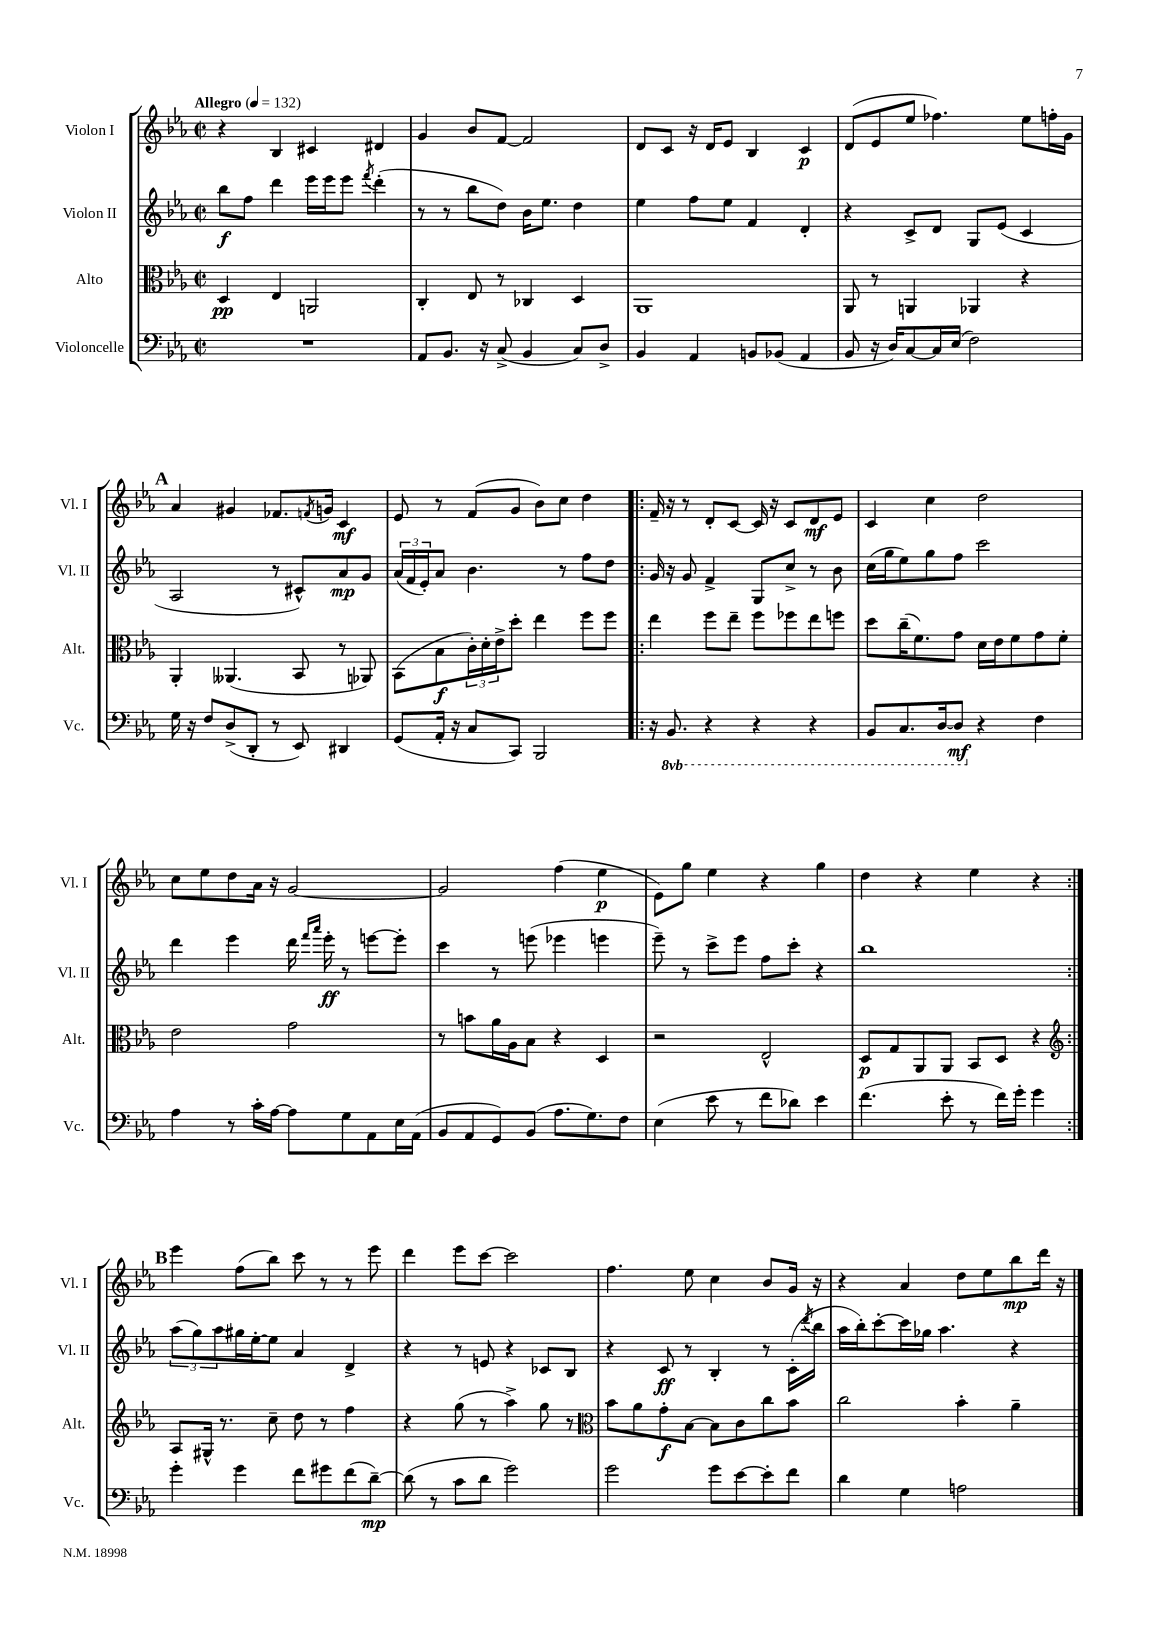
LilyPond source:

<<
\new StaffGroup <<
\new Staff = "s0" \with { instrumentName = "Violon I" shortInstrumentName = "Vl. I" } {
    \clef treble \key ees \major \defaultTimeSignature \time 2/2 \tempo "Allegro" 4 = 132
    r4 bes4 cis'4 dis'4 |
    g'4 bes'8 f'8~ f'2 |
    d'8 c'8 r16 d'16 ees'8 bes4 c'4\p |
    d'8( ees'8 ees''8 fes''4.) ees''8 f''16-. g'16 |
    \mark \markup { \bold "A" } aes'4 gis'4 fes'8. \acciaccatura { f'8 } g'16 c'4\mf |
    ees'8 r8 f'8( g'8 bes'8) c''8 d''4 |
    \repeat volta 2 { f'16-- r16 r8 d'8-. c'8~ c'16 r16 c'8 d'8\mf ees'8 |
    c'4 c''4 d''2 |
    c''8 ees''8 d''8 aes'16 r16 g'2~ |
    g'2 f''4( ees''4\p |
    ees'8) g''8 ees''4 r4 g''4 |
    d''4 r4 ees''4 r4 | }
    \mark \markup { \bold "B" } ees'''4 f''8( bes''8) c'''8 r8 r8 ees'''8 |
    d'''4 ees'''8 c'''8~ c'''2 |
    f''4. ees''8 c''4 bes'8 g'16 r16 |
    r4 aes'4 d''8 ees''8 bes''8\mp d'''16 r16 \bar "|." |
}
\new Staff = "s1" \with { instrumentName = "Violon II" shortInstrumentName = "Vl. II" } {
    \clef treble \key ees \major \defaultTimeSignature \time 2/2
    bes''8\f f''8 d'''4 ees'''16 ees'''16 ees'''8 \acciaccatura { f'''8 } d'''4-.( |
    r8 r8 bes''8 d''8) bes'16 ees''8. d''4 |
    ees''4 f''8 ees''8 f'4 d'4-. |
    r4 c'8-> d'8 g8 ees'8( c'4 |
    \mark \markup { \bold "A" } aes2 r8 cis'8-^) aes'8\mp g'8 |
    \tuplet 3/2 { aes'16( f'16 ees'16-.) } aes'8 bes'4. r8 f''8 d''8 |
    \repeat volta 2 { g'16 r16 g'8 f'4-> g8 c''8-> r8 bes'8 |
    c''16( g''16 ees''8) g''8 f''8 c'''2 |
    d'''4 ees'''4 d'''16 \grace { f'''16 aes'''16 } ees'''16-.\ff r8 e'''8~ e'''8-. |
    c'''4 r8 e'''8( ees'''4 e'''4 |
    ees'''8--) r8 c'''8-> ees'''8 f''8 c'''8-. r4 |
    bes''1 | }
    \mark \markup { \bold "B" } \tuplet 3/2 { aes''8( g''8) aes''8 } gis''16 ees''16~-. ees''8 aes'4 d'4-> |
    r4 r8 e'8 r4 ces'8 bes8 |
    r4 c'8\ff r8 bes4-. r8 c'16-.( \acciaccatura { d'''8 } bes''16 |
    aes''16 bes''16-.) c'''8~-. c'''16 ges''16 aes''4. r4 \bar "|." |
}
\new Staff = "s2" \with { instrumentName = "Alto" shortInstrumentName = "Alt." } {
    \clef alto \key ees \major \defaultTimeSignature \time 2/2
    d4\pp ees4 a,2 |
    c4-. ees8 r8 ces4 d4 |
    aes,1 |
    aes,8 r8 a,4 aes,4 r4 |
    \mark \markup { \bold "A" } aes,4-. aeses,4.( bes,8 r8 aes,8) |
    bes,8( bes8\f \tuplet 3/2 { c'16-.) d'16-. ees'16-> } d''8-. ees''4 f''8 f''8 |
    \repeat volta 2 { ees''4 f''8 ees''8-- f''8 fes''8 ees''8 f''8 |
    d''8 c''16--( f'8.) g'8 d'16 ees'16 f'8 g'8 f'8-. |
    ees'2 g'2 |
    r8 b'8 aes'16 aes16 bes8 r4 d4 |
    r2 ees2-^ |
    d8\p g8 aes,8 aes,8 bes,8 d8 r4 | }
    \mark \markup { \bold "B" } \clef treble aes8 gis16-^ r8. c''8-- d''8 r8 f''4 |
    r4 g''8( r8 aes''4->) g''8 r8 |
    \clef alto bes'8 aes'8 g'8-.\f bes8~ bes8 c'8 c''8 bes'8 |
    c''2 bes'4-. aes'4-- \bar "|." |
}
\new Staff = "s3" \with { instrumentName = "Violoncelle" shortInstrumentName = "Vc." } {
    \clef bass \key ees \major \defaultTimeSignature \time 2/2 \set Staff.ottavationMarkups = #ottavation-simple-ordinals
    R1 |
    aes,8 bes,8. r16 c8->( bes,4 c8) d8-> |
    bes,4 aes,4 b,8 bes,8( aes,4 |
    bes,8 r16 d16) c8~ c16 ees16( f2) |
    \mark \markup { \bold "A" } g16 r16 f8 d8->( d,8-. r8 ees,8) dis,4 |
    g,8( aes,16-. r16 c8 c,8) bes,,2 |
    \repeat volta 2 { r16 \ottava #-1 bes,,8. r4 r4 r4 |
    bes,,8 c,8. d,16~ d,8\mf \ottava #0 r4 f4 |
    aes4 r8 c'16-. aes16~ aes8 g8 aes,8 ees16 aes,16( |
    bes,8 aes,8 g,8) bes,8( aes8. g8.) f8 |
    ees4( ees'8 r8 f'8 des'8) ees'4 |
    f'4.( ees'8-. r8 f'16) g'16-. g'4 | }
    \mark \markup { \bold "B" } g'4-. g'4 f'8 gis'8 f'8( d'8~--\mp) |
    d'8( r8 c'8 d'8 g'2) |
    g'2 g'8 ees'8~ ees'8-. f'8 |
    d'4 g4 a2 \bar "|." |
}
>>
>>
\layout { \context { \Score \remove "Bar_number_engraver" } }
